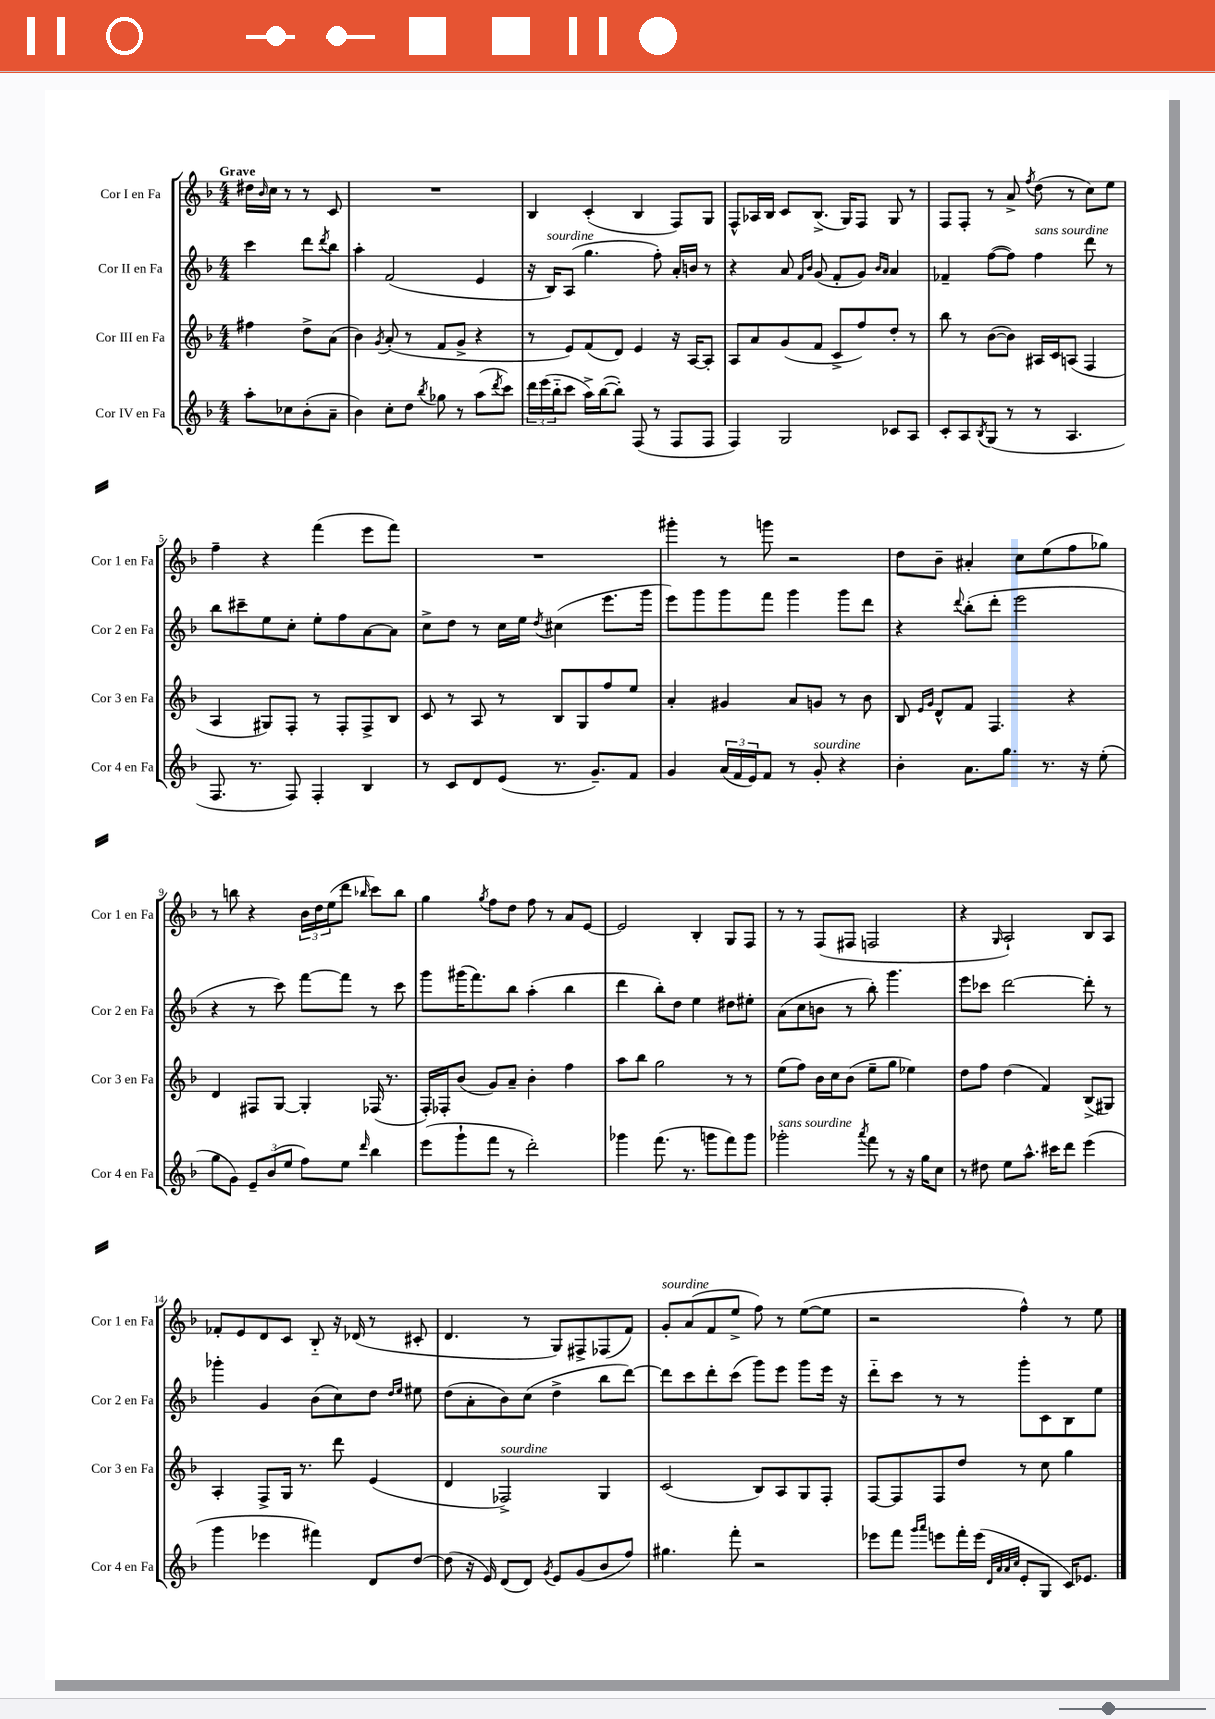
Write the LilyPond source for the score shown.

<<
\new StaffGroup <<
\new Staff = "s0" \with { instrumentName = "Cor I en Fa" shortInstrumentName = "Cor 1 en Fa" } {
    \clef treble \key f \major \numericTimeSignature \time 4/4 \partial 2 \tempo "Grave"
    dis''16 \grace { bes'16 } c''16 r8 r8 c'8 |
    R1 |
    bes4 c'4-.( bes4 f8) g8 |
    f8-^ aes16 bes16 c'8 bes8.->( g16) f8 g8 r8 |
    f8 f8-. r8 a'8-> \acciaccatura { f''8 } d''8( r8 c''8) e''8 |
    f''4-- r4 f'''4( e'''8 f'''8) |
    R1 |
    gis'''4-. r8 g'''8 r2 |
    d''8 bes'8-- ais'4-. c''8 e''8( f''8 ges''8) |
    r8 b''8 r4 \tuplet 3/2 { bes'16 d''16 e''16( } d'''8 \grace { bes''16 } c'''8) bes''8 |
    g''4 \acciaccatura { g''8 } f''8 d''8 f''8 r8 a'8 e'8~ |
    e'2 bes4-. g8 f8 |
    r8 r8 f8( fis8 f2 |
    r4 \grace { g16 } a2-!) bes8 a8 |
    fes'8-. e'8 d'8 c'8 bes8-_ r16 des'16( r8 cis'8-. |
    d'4. r8 g8) fis8-> fes8( f'8) |
    g'8-.^\markup { \italic "sourdine" } a'8( f'8 e''8-> f''8) r8 e''8~( e''8 |
    r2 f''4-^) r8 e''8 \bar "|." |
}
\new Staff = "s1" \with { instrumentName = "Cor II en Fa" shortInstrumentName = "Cor 2 en Fa" } {
    \clef treble \key f \major \numericTimeSignature \time 4/4 \partial 2
    c'''4 d'''8 \acciaccatura { d'''8 } bes''8 |
    a''4-. f'2( e'4 |
    r16 bes16^\markup { \italic "sourdine" }) a8( g''4. f''8-.) a'16-. b'16 r8 |
    r4 a'8 \grace { f'16 bes'16 } g'8( f'8-. g'8) \grace { bes'16 a'16 } a'4 |
    fes'4-- f''8~( f''8) f''4^\markup { \italic "sans sourdine" } d'''8 r8 |
    bes''8 cis'''8-- e''8 c''8-. e''8-. f''8 a'8~ a'8 |
    c''8-> d''8 r8 c''16 e''16 \acciaccatura { d''8 } cis''4( e'''8. g'''16 |
    e'''8) g'''8 g'''8 f'''8 g'''4 g'''8 d'''8 |
    r4 \appoggiatura { d'''8 } bes''8-.( d'''8-. e'''2 |
    r4 r8 c'''8) f'''8~ f'''8 r8 c'''8 |
    g'''8 gis'''16( f'''8.) bes''8 a''4-.( bes''4 |
    d'''4 bes''8-.) d''8 e''4 dis''8 eis''8-. |
    a'8( c''8 b'8 r8 bes''8-.) g'''4. |
    e'''8 ces'''8 d'''2~ d'''8-. r8 |
    ges'''4-. g'4 bes'8( c''8) d''8 \grace { d''16 e''16 } eis''8 |
    d''8( a'8-. bes'8) c''8( d''4-> bes''8 d'''8~) |
    d'''8 c'''8 d'''8-. c'''8( g'''8) e'''8 g'''8 e'''16 r16 |
    d'''8-_ c'''8 r8 r8 g'''8-. c'8 bes8 e''8 \bar "|." |
}
\new Staff = "s2" \with { instrumentName = "Cor III en Fa" shortInstrumentName = "Cor 3 en Fa" } {
    \clef treble \key f \major \numericTimeSignature \time 4/4 \partial 2
    fis''4 d''8-> a'8( |
    bes'4) \acciaccatura { g'8 } a'8-.( r8 f'8 g'8-> r4 |
    r8 e'8) f'8( d'8) e'4 r16 a16~ a8-. |
    a8 a'8 g'8( f'8 c'8-> f''8) d''8-. r8 |
    bes''8 r8 bes'8~( bes'8) ais16 c'16 a8( f4 |
    a4 gis8) f8-. r8 f8-. f8-> bes8 |
    c'8 r8 a8 r8 bes8 g8 f''8 e''8 |
    a'4-. gis'4 a'8 g'8 r8 bes'8 |
    bes8 \grace { e'16 g'16 } d'8-^ f'8 f4. r4 |
    d'4 fis8 g8~ g4-. fes16( r8. |
    f16-.) fes16-. bes'8( g'8) a'8-- bes'4-. f''4 |
    a''8 bes''8 g''2 r8 r8 |
    e''8( f''8) bes'16 c''16 bes'8( e''8-- g''8 ees''4) |
    d''8 f''8 d''4( f'4) bes8->( gis8) |
    a4-. f8-> g16 r8. d'''8 e'4( |
    d'4 fes2->^\markup { \italic "sourdine" }) g4 |
    c'2( bes8) a8 g8 f8-. |
    f8~ f8 f8 d''8 r8 c''8 g''4 \bar "|." |
}
\new Staff = "s3" \with { instrumentName = "Cor IV en Fa" shortInstrumentName = "Cor 4 en Fa" } {
    \clef treble \key f \major \numericTimeSignature \time 4/4 \partial 2
    a''8-. ces''8 bes'8-.( a'8-- |
    bes'4) c''8-. d''8 \acciaccatura { bes''8 } ges''8 r8 a''8( \acciaccatura { d'''8 } c'''8) |
    \tuplet 3/2 { d'''16 e'''16( bes''16-_ } c'''8 a''16->) bes''16~( bes''8-.) f8( r8 f8 f8 |
    f4) g2 ces'8 a8 |
    c'8-. a8 \acciaccatura { bes8 } g8( r8 r8 a4. |
    f8. r8. f8) f4-. bes4 |
    r8 c'8 d'8 e'8( r8. g'8.--) f'8 |
    g'4 \tuplet 3/2 { a'16( f'16 e'16) } f'8 r8 g'8-.^\markup { \italic "sourdine" } r4 |
    bes'4-. a'8. g''8. r8. r16 e''8-.( |
    g''8 g'8) \tuplet 3/2 { e'8-- bes'8( e''8 } f''8) e''8 \grace { d'''16 } bes''4 |
    e'''8( g'''8-! f'''8 r8 d'''2-.) |
    ges'''4 f'''8.( r8. g'''8 f'''8) g'''8 |
    ges'''2-.^\markup { \italic "sans sourdine" } \acciaccatura { a'''8 } f'''8 r8 r16 g''16 c''8 |
    r8 dis''8 e''8 a''8.-^ cis'''16 d'''8 e'''4( |
    g'''4 ees'''4 fis'''4) d'8 d''8~ |
    d''8( r16 e'16) d'8( d'8) \acciaccatura { g'8 } e'8 g'8( bes'8 f''8) |
    gis''4. f'''8-. r2 |
    ees'''8 f'''8 \grace { g'''16 a'''16 } e'''8 f'''16-. e'''16( \grace { d'32 a'32 a'32 c''32 } e'8-. g8 c'16) ees'8. \bar "|." |
}
>>
>>
